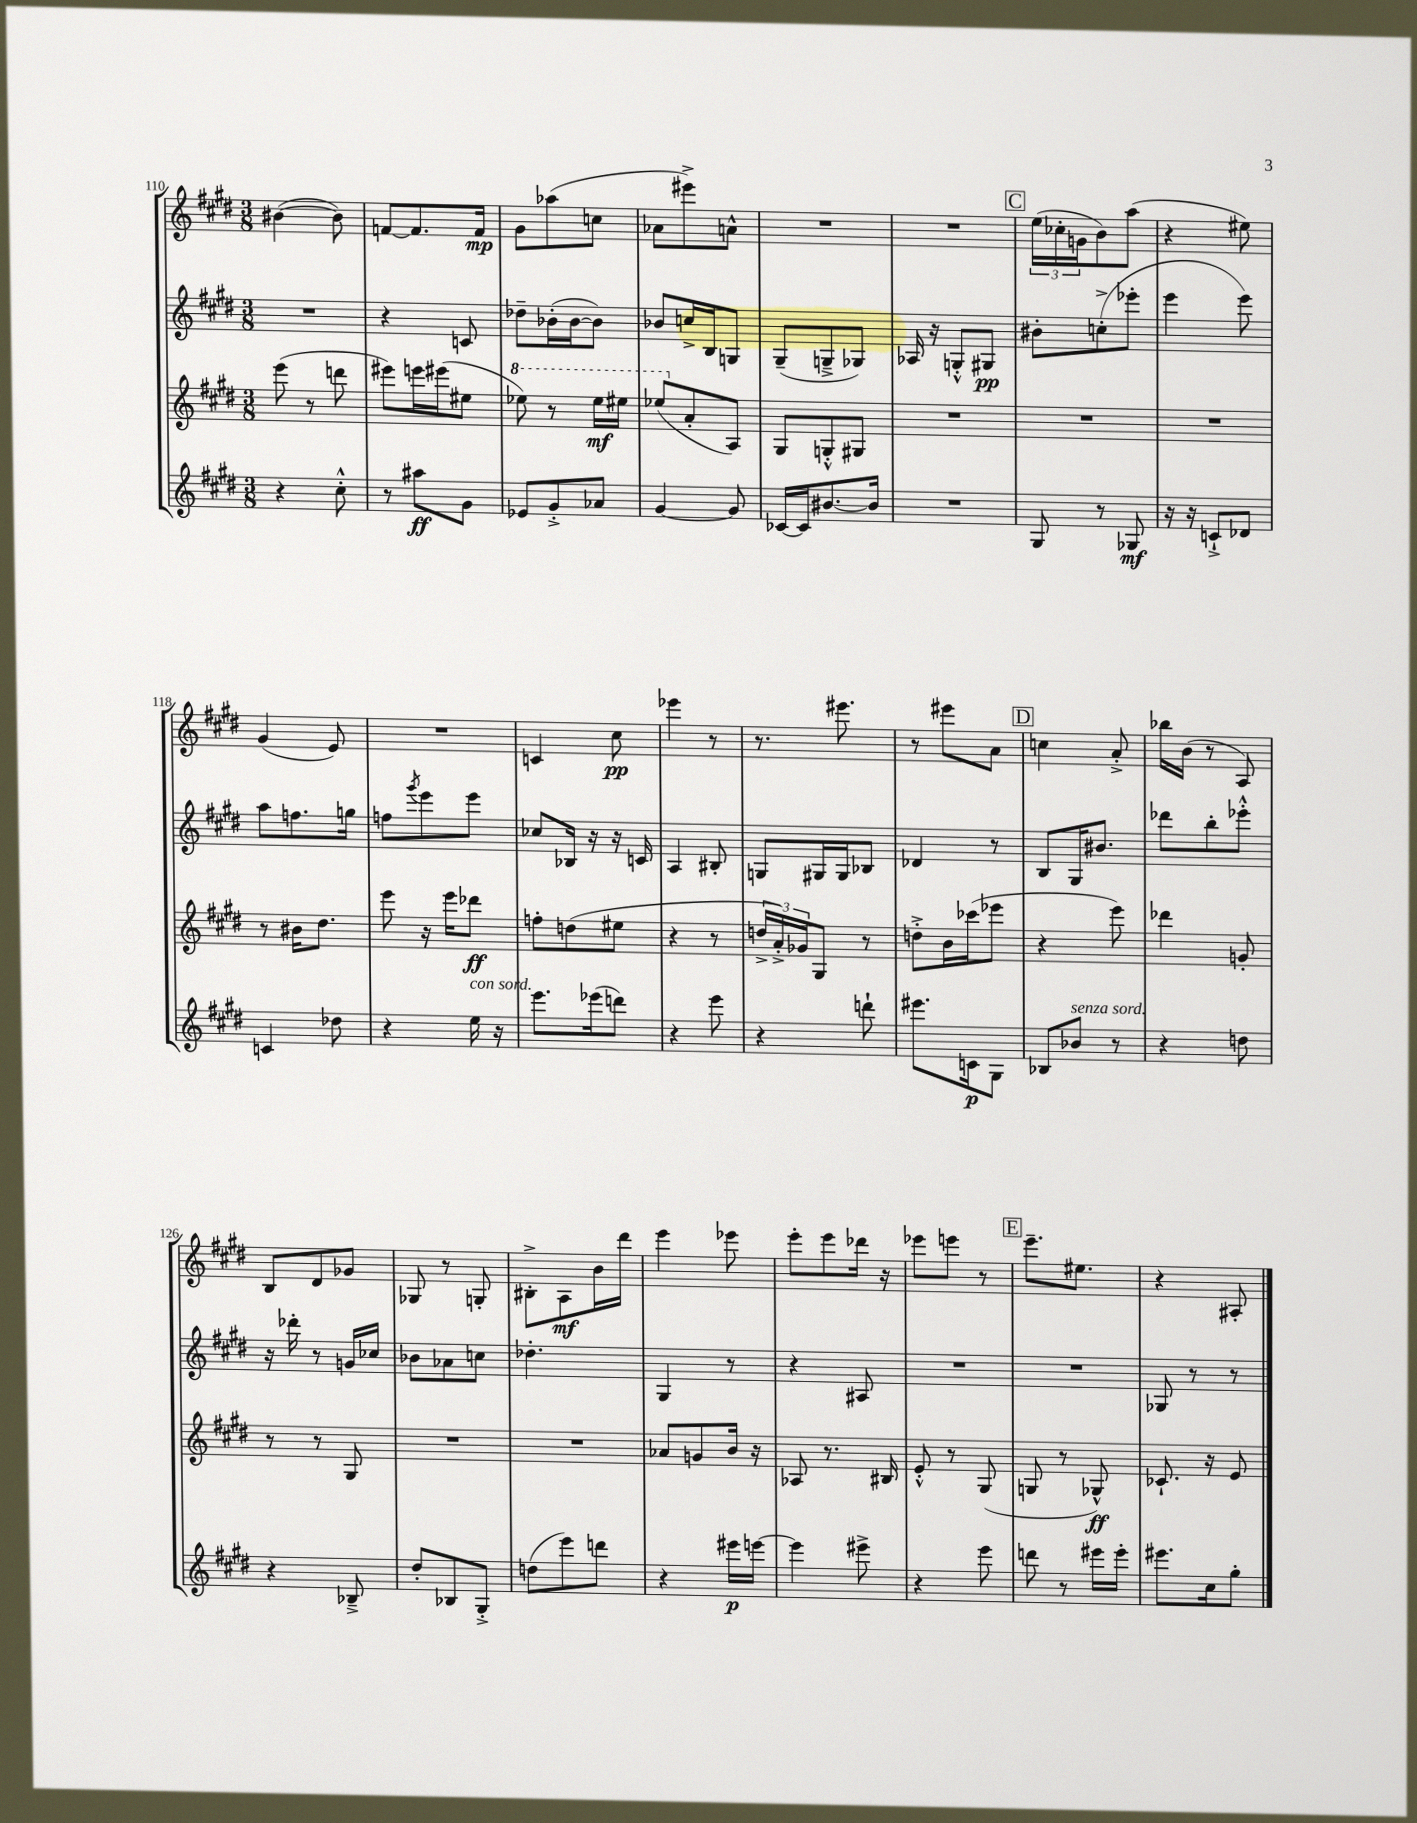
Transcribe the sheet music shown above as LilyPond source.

<<
\new StaffGroup <<
\new Staff = "s0" {
    \clef treble \key e \major \numericTimeSignature \time 3/8
    bis'4~( bis'8) |
    f'8~ f'8. f'16\mp |
    gis'8 aes''8( c''8 |
    aes'8 eis'''8->) a'8-^ |
    R4. |
    R4. |
    \mark \markup { \box "C" } \tuplet 3/2 { e''16( ces''16-. g'16 } b'8) a''8( |
    r4 eis''8) |
    gis'4( e'8) |
    R4. |
    c'4 cis''8\pp |
    ees'''4 r8 |
    r8. eis'''8. |
    r8 eis'''8 a'8 |
    \mark \markup { \box "D" } c''4 a'8-.-> |
    bes''16 b'16( r8 a8) |
    b8 dis'8 ges'8 |
    ges8 r8 g8-. |
    bis8-.-> a8\mf b'16 dis'''16 |
    e'''4 ees'''8 |
    e'''8-. e'''8 des'''16 r16 |
    ees'''8 e'''8 r8 |
    \mark \markup { \box "E" } e'''8.-- eis''8. |
    r4 ais8-. \bar "|." |
}
\new Staff = "s1" {
    \clef treble \key e \major \numericTimeSignature \time 3/8
    R4. |
    r4 c'8 |
    des''8-- bes'16-.( bes'16~ bes'8) |
    bes'8 c''16-> b16 g8 |
    gis8--( g8---> ges8) |
    aes16 r16 g8-.-^ gis8\pp |
    \mark \markup { \box "C" } bis'8-. c''8-.->( ees'''8-. |
    e'''4 e'''8) |
    a''8 f''8. g''16 |
    f''8 \acciaccatura { gis'''8 } e'''8 e'''8 |
    ces''8 bes16 r16 r16 c'16 |
    a4 bis8-. |
    g8 gis16 gis16 bes8 |
    des'4 r8 |
    \mark \markup { \box "D" } b8 gis16 bis'8. |
    des'''8 b''8-. ees'''8-.-^ |
    r16 des'''16-. r8 g'16 ces''16 |
    bes'8 aes'8 c''8 |
    des''4.-. |
    gis4 r8 |
    r4 ais8 |
    R4. |
    \mark \markup { \box "E" } R4. |
    ges8 r8 r8 \bar "|." |
}
\new Staff = "s2" {
    \clef treble \key e \major \numericTimeSignature \time 3/8
    e'''8( r8 d'''8 |
    eis'''8) e'''16 eis'''16( eis''8 |
    \ottava #1 ees'''8) r8 ees'''16\mf eis'''16 |
    ees'''8( \ottava #0 a'8-. a8) |
    gis8 g8-.-^ gis8 |
    R4. |
    \mark \markup { \box "C" } R4. |
    R4. |
    r8 bis'16 dis''8. |
    e'''8 r16 e'''16 des'''8\ff |
    f''8-. d''8( eis''8 |
    r4 r8 |
    \tuplet 3/2 { d''16-> a'16-.->) ges'16 } gis8 r8 |
    d''8-.-> b'16 ces'''16( ees'''8 |
    \mark \markup { \box "D" } r4 e'''8) |
    des'''4 g'8-. |
    r8 r8 gis8 |
    R4. |
    R4. |
    aes'8 g'8 b'16 r16 |
    aes8 r8. bis16 |
    e'8-.-^ r8 gis8( |
    \mark \markup { \box "E" } g8 r8 ges8-^\ff) |
    ces'8.-! r16 e'8 \bar "|." |
}
\new Staff = "s3" {
    \clef treble \key e \major \numericTimeSignature \time 3/8
    r4 cis''8-.-^ |
    r8 ais''8\ff gis'8 |
    ees'8 gis'8-.-> aes'8 |
    gis'4~ gis'8 |
    ces'16~ ces'16 bis'8.~ bis'16 |
    R4. |
    \mark \markup { \box "C" } gis8 r8 ges8\mf |
    r16 r16 c'8-!-> des'8 |
    c'4 des''8 |
    r4 e''16^\markup { \italic "con sord." } r16 |
    e'''8. ees'''16( d'''8) |
    r4 e'''8 |
    r4 d'''8-! |
    eis'''8. c'16\p gis8 |
    \mark \markup { \box "D" } bes8 bes'8^\markup { \italic "senza sord." } r8 |
    r4 d''8 |
    r4 bes8---> |
    dis''8-. bes8 gis8-.-> |
    d''8( e'''8) d'''8 |
    r4 eis'''16\p e'''16~ |
    e'''4 eis'''8-> |
    r4 e'''8 |
    \mark \markup { \box "E" } d'''8 r8 eis'''16 eis'''16-. |
    eis'''8. cis''16 gis''8-. \bar "|." |
}
>>
>>
\layout { \context { \Score currentBarNumber = #110 } }
